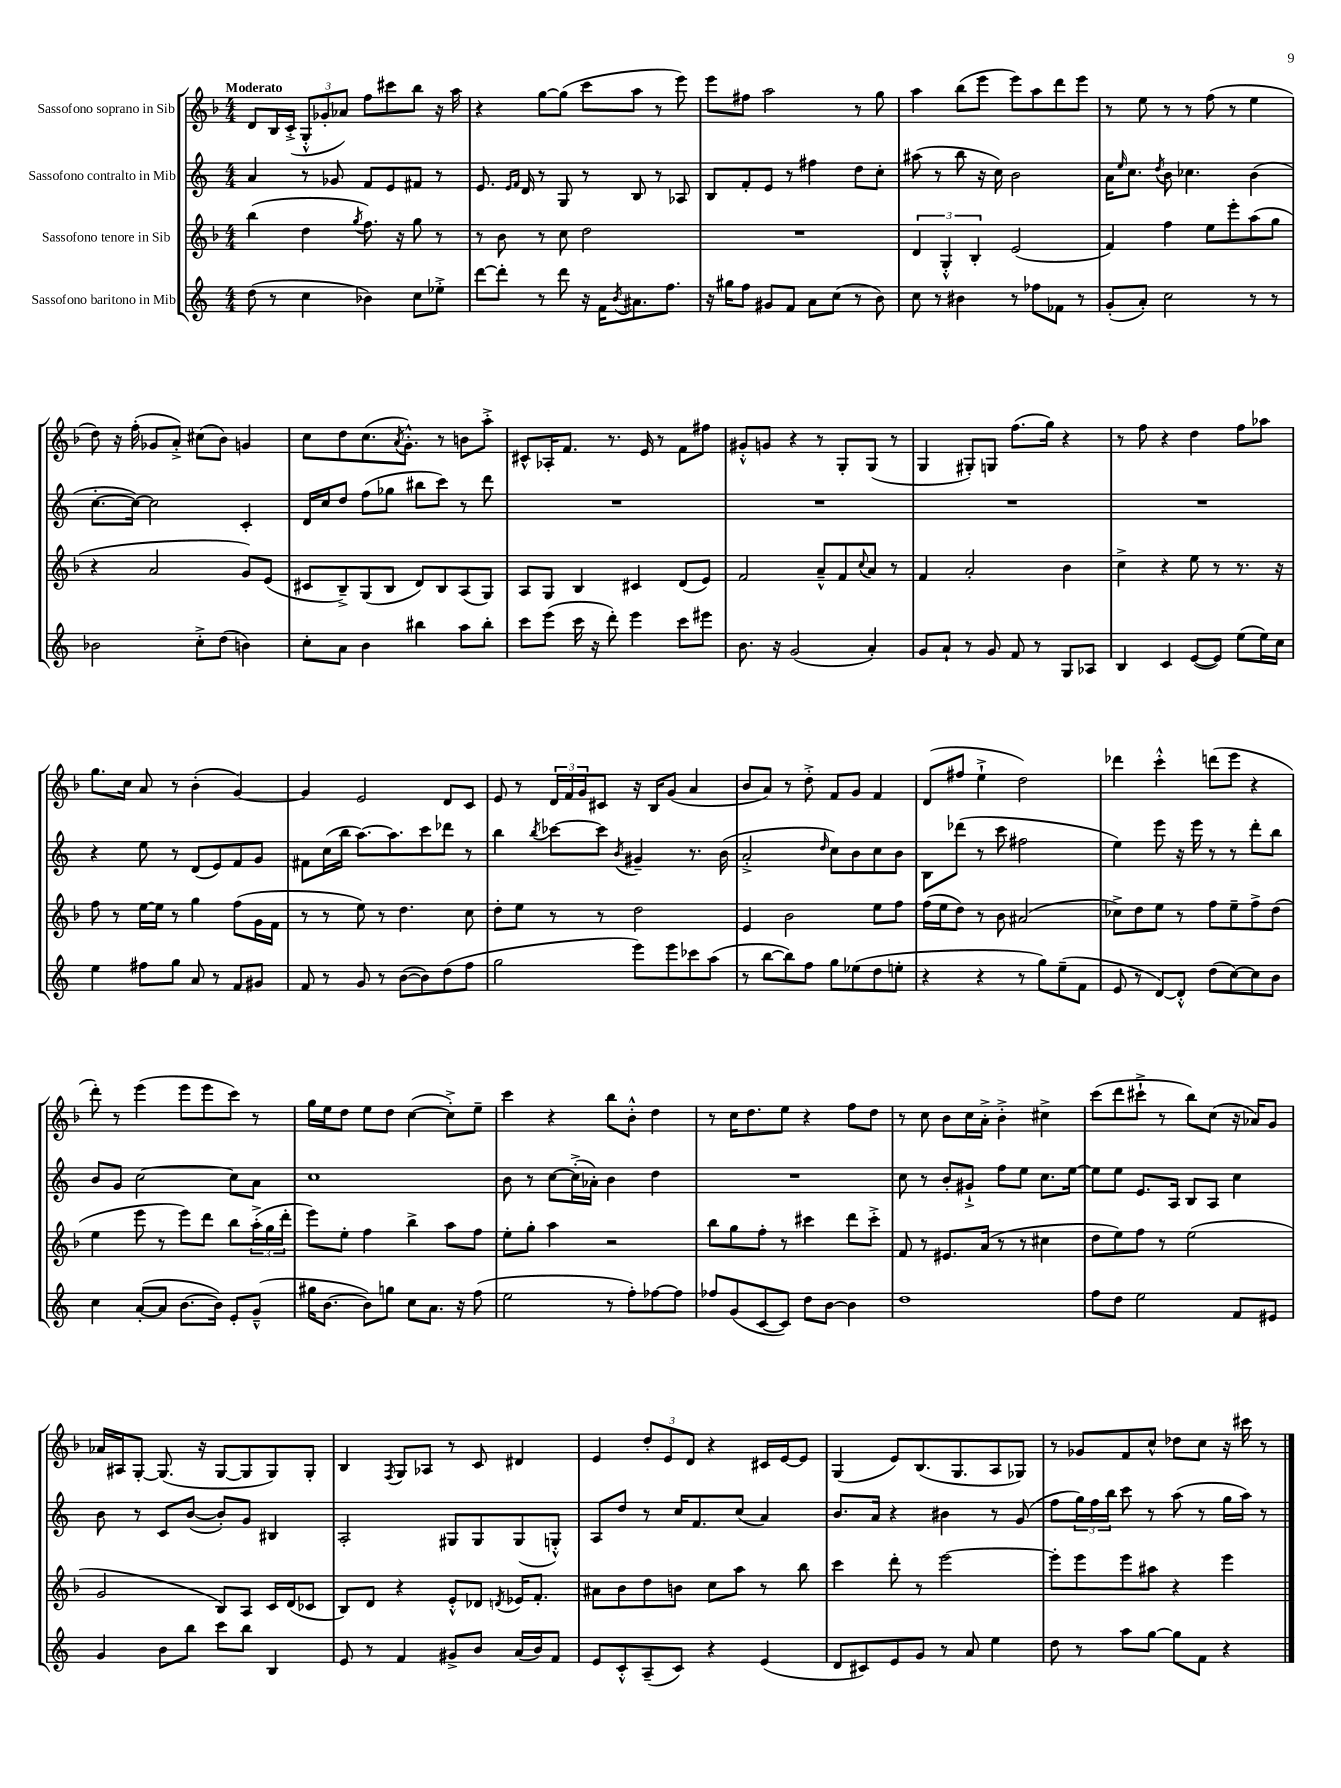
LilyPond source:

<<
\new StaffGroup <<
\new Staff = "s0" \with { instrumentName = "Sassofono soprano in Sib" } {
    \clef treble \key f \major \numericTimeSignature \time 4/4 \tempo "Moderato"
    d'8 bes16 c'16-.->( \tuplet 3/2 { g8-.-^ ges'8-. aes'8) } f''8 cis'''8 bes''8 r16 a''16 |
    r4 g''8~ g''8( c'''8 a''8 r8 e'''8) |
    e'''8 fis''8 a''2 r8 g''8 |
    a''4 bes''8( e'''8 e'''8) a''8 d'''8 e'''8 |
    r8 e''8 r8 r8 f''8( r8 e''4 |
    d''8) r16 f''16-.( ges'8 a'8-.->) cis''8( bes'8) g'4 |
    c''8 d''8 c''8.( \acciaccatura { a'8 } g'8.-.-^) r8 b'8 a''8-.-> |
    cis'8-^ aes16-. f'8. r8. e'16 r8 f'8 fis''8 |
    gis'8-.-^ g'8 r4 r8 g8-. g8( r8 |
    g4 gis8-.) g8 f''8.( g''16) r4 |
    r8 f''8 r4 d''4 f''8 aes''8 |
    g''8. c''16 a'8 r8 bes'4-.( g'4~) |
    g'4 e'2 d'8 c'8 |
    e'8 r8 \tuplet 3/2 { d'16 f'16 g'16 } cis'8 r16 bes16 g'8( a'4 |
    bes'8 a'8) r8 d''8-.-> f'8 g'8 f'4 |
    d'8( fis''8 e''4-!-> d''2) |
    des'''4 c'''4-.-^ d'''8( e'''8 r4 |
    d'''8-.) r8 e'''4( e'''8 e'''8 c'''8) r8 |
    g''16 e''16 d''8 e''8 d''8 c''4~( c''8-.->) e''8-- |
    c'''4 r4 bes''8 bes'8-.-^ d''4 |
    r8 c''16 d''8. e''8 r4 f''8 d''8 |
    r8 c''8 bes'8 c''16 a'16-.-> bes'4-.-> cis''4-> |
    c'''8( d'''8 cis'''8-!-> r8 bes''8) c''8( r16 aes'16) g'8 |
    aes'16 ais16 g8~-. g8.( r16 g8~ g8 g8) g8-. |
    bes4 \acciaccatura { f8 } g8 aes8 r8 c'8 dis'4 |
    e'4 \tuplet 3/2 { d''8-. e'8 d'8 } r4 cis'16 e'16~ e'8 |
    g4( e'8) bes8.( g8. a8 ges8) |
    r8 ges'8 f'8 c''8-^ des''8 c''8 r16 cis'''16 r8 \bar "|." |
}
\new Staff = "s1" \with { instrumentName = "Sassofono contralto in Mib" } {
    \clef treble \key c \major \numericTimeSignature \time 4/4
    a'4 r8 ges'8 f'8 e'8 fis'8 r8 |
    e'8. \grace { e'16 f'16 } d'16 r8 g8 r8 b8 r8 aes8 |
    b8 f'8-. e'8 r8 fis''4 d''8 c''8-. |
    ais''8( r8 b''8 r16 c''16) b'2 |
    a'16 \grace { e''16 } c''8. \acciaccatura { d''8 } b'8 ces''4. b'4( |
    c''8.~-. c''16~) c''2 c'4-. |
    d'16 c''16 d''8 f''8( ges''8 bis''8 c'''8) r8 d'''8 |
    R1 |
    R1 |
    R1 |
    R1 |
    r4 e''8 r8 d'8( e'8) f'8 g'8 |
    fis'8 c''16( b''16 a''8.~) a''8. c'''8 des'''8 r8 |
    b''4 \acciaccatura { b''8 } ces'''8~ ces'''8 \acciaccatura { b'8 } gis'4-- r8. b'16( |
    a'2-.-> \grace { d''16 } c''8) b'8 c''8 b'8 |
    b8 des'''8( r8 c'''8 fis''2 |
    e''4) e'''8 r16 e'''16 r8 r8 d'''8-. b''8 |
    b'8 g'8 c''2~ c''8 a'8 |
    c''1 |
    b'8 r8 c''8~ c''16-.->( aes'16-.) b'4 d''4 |
    R1 |
    c''8 r8 b'8-. gis'8-!-> f''8 e''8 c''8. e''16~ |
    e''8 e''8 e'8. a16 b8 a8 c''4 |
    b'8 r8 c'8 b'8~( b'8-.) g'8 bis4 |
    a2-. gis8 gis8 gis8( g8-.-^) |
    a8 d''8 r8 c''16 f'8. c''8( a'4) |
    b'8. a'16 r4 bis'4 r8 g'8( |
    f''8 \tuplet 3/2 { g''16) f''16 b''16 } c'''8 r8 a''8( r8 g''16 a''16) r8 \bar "|." |
}
\new Staff = "s2" \with { instrumentName = "Sassofono tenore in Sib" } {
    \clef treble \key f \major \numericTimeSignature \time 4/4
    bes''4( d''4 \acciaccatura { g''8 } f''8.) r16 g''8 r8 |
    r8 bes'8 r8 c''8 d''2 |
    R1 |
    \tuplet 3/2 { d'4 g4-.-^ bes4-. } e'2( |
    f'4) f''4 e''8 e'''8-. a''8( g''8 |
    r4 a'2 g'8) e'8( |
    cis'8 bes8--->) g8( bes8 d'8) bes8 a8( g8) |
    a8 g8 bes4 cis'4 d'8( e'8) |
    f'2 a'8---^ f'8 \appoggiatura { c''8 } a'8 r8 |
    f'4 a'2-. bes'4 |
    c''4-> r4 e''8 r8 r8. r16 |
    f''8 r8 e''16~ e''16 r8 g''4 f''8( g'16 f'16 |
    r8 r8 e''8) r8 d''4. c''8 |
    d''8-. e''8 r8 r8 d''2 |
    e'4 bes'2 e''8 f''8 |
    f''16( e''16 d''8) r8 bes'8 ais'2( |
    ces''8->) d''8 e''8 r8 f''8 e''8-- f''8-> d''8( |
    e''4 e'''8 r8 e'''8) d'''8 bes''8 \tuplet 3/2 { a''16-.->( g''16 d'''16-. } |
    e'''8) e''8-. f''4 bes''4-> a''8 f''8 |
    e''8-. g''8-. a''4 r2 |
    bes''8 g''8 f''8-. r8 cis'''4 d'''8 cis'''8-.-> |
    f'8 r8 eis'8. a'16( r8 r8 cis''4 |
    d''8 e''8) f''8 r8 e''2( |
    g'2 bes8) a8 c'16 d'16( ces'8 |
    bes8) d'8 r4 e'8-.-^ des'8 \acciaccatura { d'8 } ees'16 f'8.-. |
    ais'8 bes'8 d''8 b'8 c''8 a''8 r8 bes''8 |
    c'''4 d'''8-. r8 e'''2~ |
    e'''8-. e'''8 e'''8 ais''8 r4 e'''4 \bar "|." |
}
\new Staff = "s3" \with { instrumentName = "Sassofono baritono in Mib" } {
    \clef treble \key c \major \numericTimeSignature \time 4/4
    d''8( r8 c''4 bes'4) c''8 ees''8-.-> |
    d'''8~ d'''8-. r8 d'''8 r16 f'16 \acciaccatura { b'8 } ais'8. f''8. |
    r16 gis''16 f''8 gis'8 f'8 a'8 c''8( r8 b'8) |
    c''8 r8 bis'4 r8 fes''8 fes'8 r8 |
    g'8-.( a'8-.) c''2 r8 r8 |
    bes'2 c''8-.-> d''8( b'4) |
    c''8-. a'8 b'4 bis''4 a''8 bis''8-. |
    c'''8 e'''8( c'''16 r16 d'''8-.) e'''4 c'''8 eis'''8 |
    b'8. r16 g'2( a'4-.) |
    g'8 a'8-! r8 g'8 f'8 r8 g8 aes8 |
    b4 c'4 e'8~( e'8) e''8( e''16) c''16 |
    e''4 fis''8 g''8 a'8 r8 f'8 gis'8 |
    f'8 r8 g'8 r8 b'8~( b'8) d''8( f''8 |
    g''2 e'''8) e'''8 ces'''8 a''8( |
    r8 b''8~ b''8) f''8 g''8 ees''8( d''8 e''8-. |
    r4 r4 r8 g''8) e''8--( f'8 |
    e'8 r8 d'8~) d'8-.-^ d''8( c''8~) c''8 b'8 |
    c''4 a'8~-.( a'8 b'8.~ b'16) e'8-. g'8---^( |
    gis''16 b'8.~ b'8) g''8 c''8 a'8. r16 f''8( |
    e''2 r8 f''8-.) fes''8~ fes''8 |
    fes''8 g'8( c'8~ c'8) d''8 b'8~ b'4 |
    d''1 |
    f''8 d''8 e''2 f'8 eis'8 |
    g'4 b'8 b''8 c'''8 b''8 b4 |
    e'8 r8 f'4 gis'8-> b'8 a'16( b'16) f'8 |
    e'8 c'8-.-^ a8--( c'8) r4 e'4( |
    d'8 cis'8) e'8 g'8 r8 a'8 e''4 |
    d''8 r8 a''8 g''8~ g''8 f'8 r4 \bar "|." |
}
>>
>>
\layout { \context { \Score \remove "Bar_number_engraver" } }
